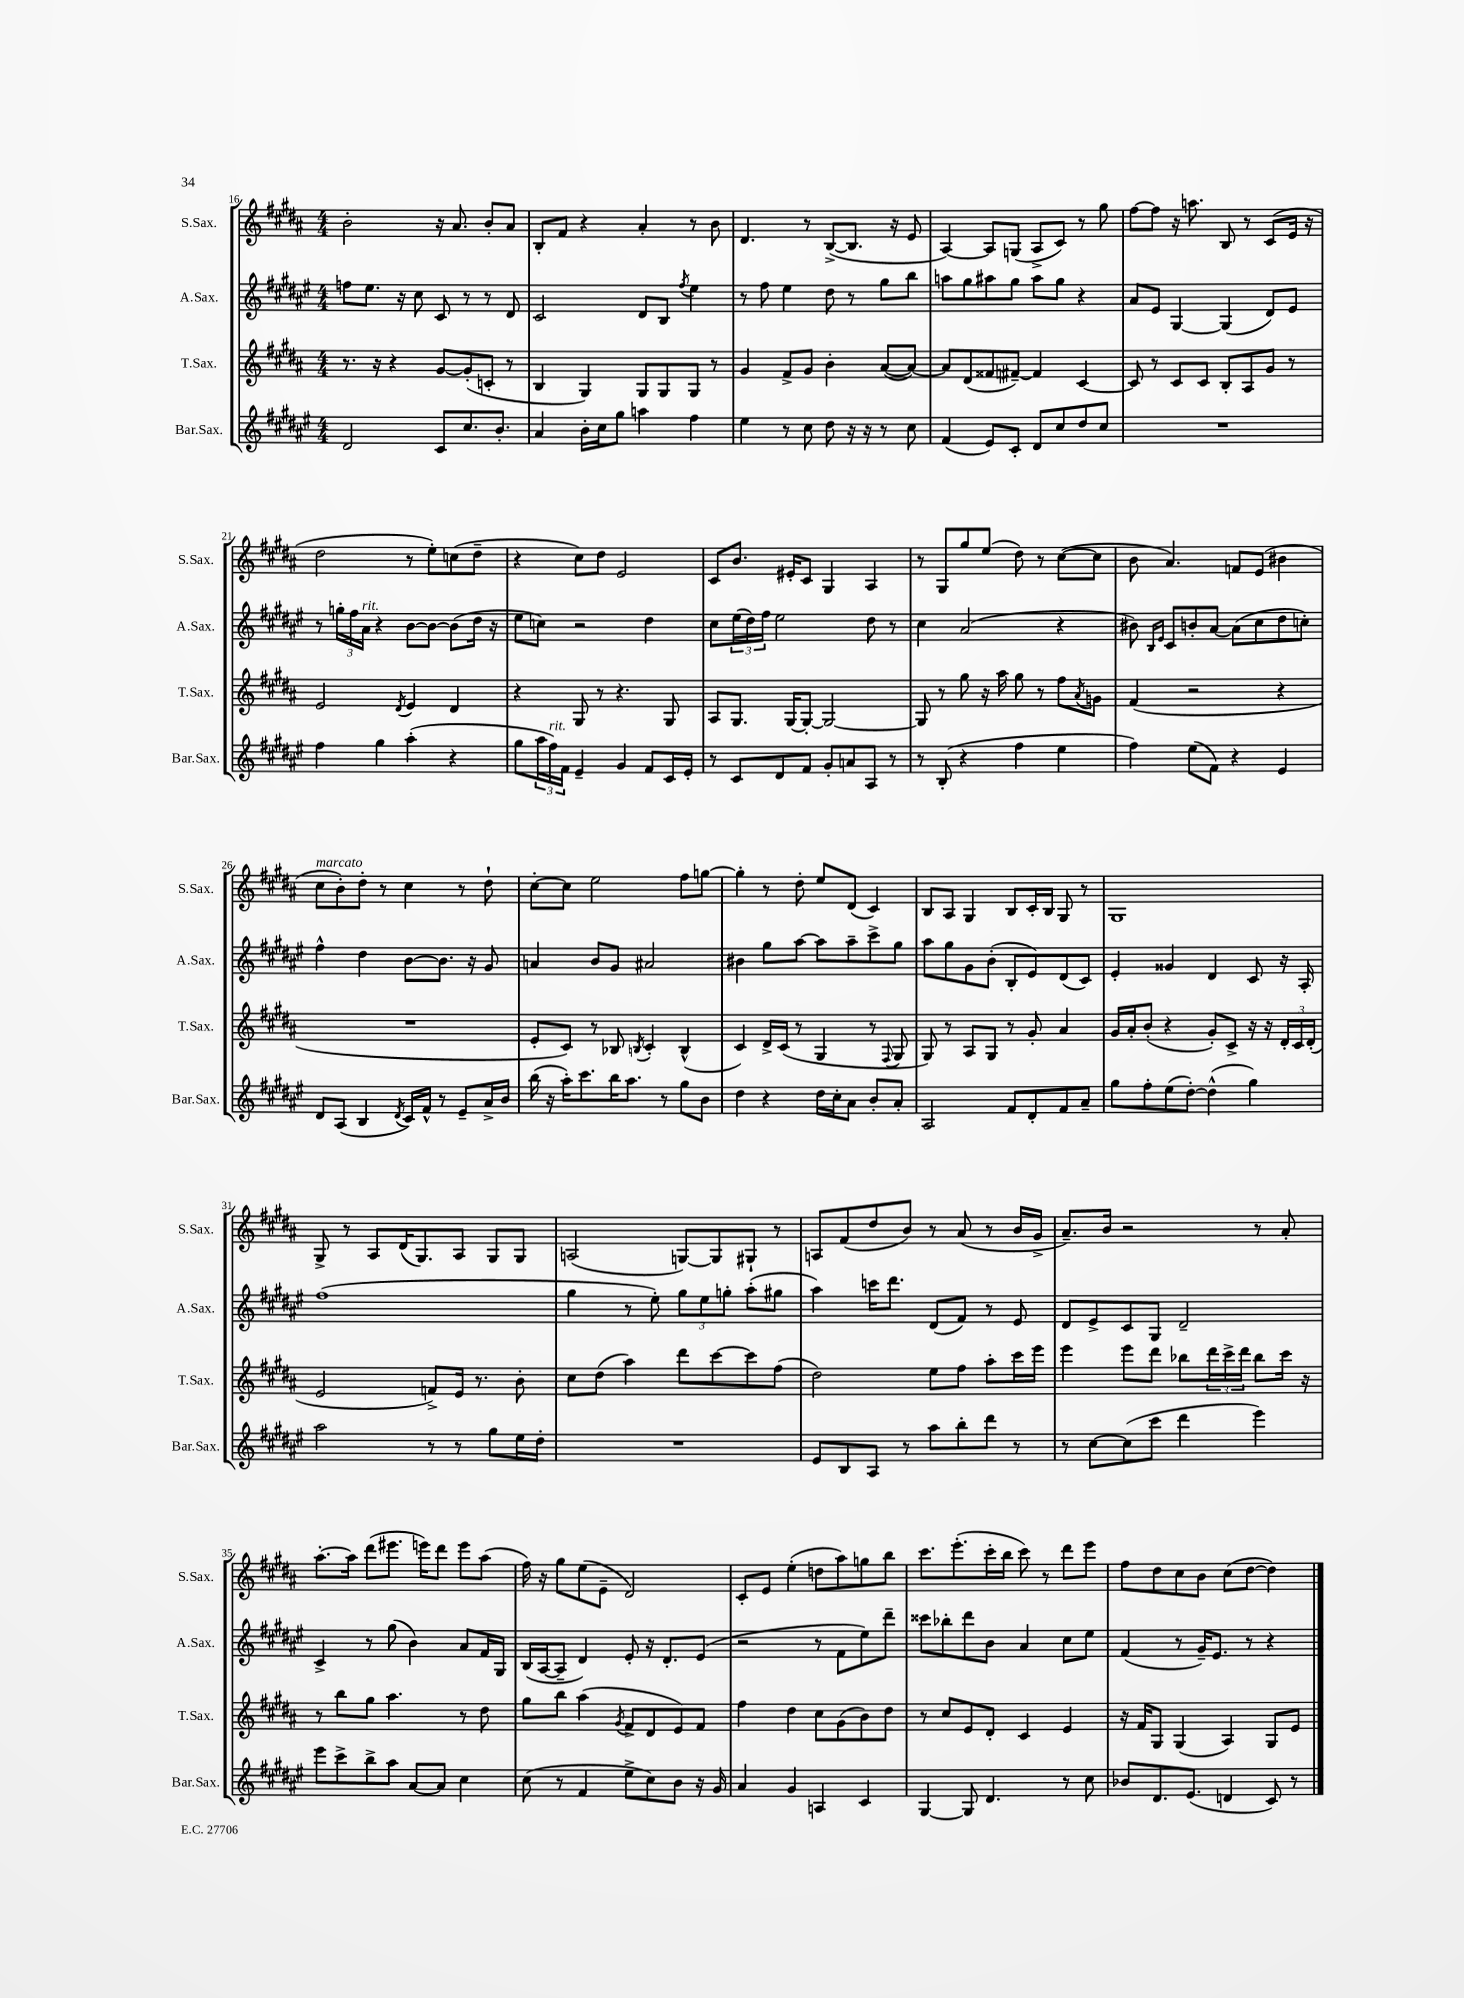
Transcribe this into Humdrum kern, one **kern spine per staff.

**kern	**kern	**kern	**kern
*part4	*part3	*part2	*part1
*staff4	*staff3	*staff2	*staff1
*I"Bar.Sax.	*I"T.Sax.	*I"A.Sax.	*I"S.Sax.
*I'Bar.Sax.	*I'T.Sax.	*I'A.Sax.	*I'S.Sax.
*clefG2	*clefG2	*clefG2	*clefG2
*k[f#c#g#d#a#e#]	*k[f#c#g#d#a#]	*k[f#c#g#d#a#e#]	*k[f#c#g#d#a#]
*M4/4	*M4/4	*M4/4	*M4/4
=16	=16	=16	=16
2d#/	8.r	8ffn\L	2b'\
.	.	8.ee#\J	.
.	16r	.	.
.	4r	.	.
.	.	16r	.
.	.	8cc#\	.
8c#/L	[8g#/L	8c#/	16r
.	.	.	8.a#/
8.cc#/	(8g#'/]	8r	.
.	8cn'/J	8r	8b'/L
8.b'/J	.	.	.
.	8r	8d#/	8a#/J
=17	=17	=17	=17
4a#/	4B/	2c#/	8B'/L
.	.	.	8f#/J
16b'\LL	4G#/)	.	4r
16cc#\J	.	.	.
8gg#\J	.	.	.
4aan\	8G#/L	8d#/L	4a#'/
.	8G#/	8B/J	.
.	.	8qff#/	.
4ff#\	8G#/J	4ee#\	8r
.	8r	.	8b\
=18	=18	=18	=18
4ee#\	4g#/	8r	4.d#/
.	.	8ff#\	.
8r	8f#^/L	4ee#\	.
8cc#\	8g#/J	.	8r
8dd#\	4b'\	8dd#\	([8B^/L
16r	.	8r	8.B/J]
16r	.	.	.
8r	([8a#/L	8gg#\L	.
.	.	.	16r
8cc#\	8a#/J_)	8bb\J	8e/
=19	=19	=19	=19
(4f#/	8a#/L]	8aan\L	[4A#/)
.	(8d#/	8gg#\	.
8e#/L)	8f##X/	8aa#X\	8A#/L]
8c#'/J	[8f#X~/J)	8gg#\J	(8Gn/J
8d#/L	4f#/]	8aa#\L	8A#^/L
8cc#/	.	8gg#\J	8c#/J)
8dd#/	[4c#/	4r	8r
8cc#/J	.	.	8gg#\
=20	=20	=20	=20
1r	8c#/]	8a#/L	[8ff#\L
.	8r	8e#/J	8ff#\J]
.	8c#/L	[4G#/	16r
.	.	.	8.aan\
.	8c#/J	.	.
.	8B'/L	(4G#/]	8B/
.	8A#/	.	8r
.	8g#/J	8d#/L)	(8c#/L
.	8r	8e#/J	16e/Jk
.	.	.	16r
!!LO:LB:g=z
=21	=21	=21	=21
4ff#\	2e/	8r	2dd#\
.	.	24ggn'\LL	.
.	.	24ff#\	.
!	!	!LO:TX:a:i:t=rit.	!
.	.	24a#\JJ	.
4gg#\	.	4r	.
.	8qd#/	.	.
(4aa#'\	4e/	[8b\L	8r
.	.	8b\J_	8ee'\L)
4r	4d#/	(8b\L]	(8ccn\
.	.	16dd#\Jk	8dd#~\J
.	.	16r	.
=22	=22	=22	=22
8gg#\L	4r	8ee#\L	4r
24aa#\L	.	8ccn\J)	.
!LO:TX:a:i:t=rit.	!	!	!
24ff#\)	.	.	.
24f#\JJ	.	.	.
4e#~/	8G#/	2r	8cc#\L)
.	8r	.	8dd#\J
4g#/	4.r	.	2e/
8f#/L	.	4dd#\	.
16c#/L	8G#/	.	.
16e#'/JJ	.	.	.
=23	=23	=23	=23
8r	8A#/L	8cc#\L	8c#/L
8c#/L	8.G#/J	(24ee#\L	8.b/J
.	.	24dd#\)	.
.	.	24ff#\JJ	.
8d#/	.	2ee#\	.
.	[16G#/KL	.	16e#X'/KL
8f#/J	8G#'/J_	.	8c#/J
8g#'/L	2G#/_	.	4G#/
8an/	.	.	.
8A#/J	.	8dd#\	4A#/
8r	.	8r	.
=24	=24	=24	=24
8r	8G#/]	4cc#\	8r
(8B'/	8r	.	8G#/L
4r	8gg#\	(2a#/	8gg#/
.	16r	.	(8ee/J
.	16aa#\	.	.
4ff#\	8gg#\	.	8dd#\)
.	8r	.	8r
4ee#\	8ff#\L	4r	([8cc#\L
.	8qa#/	.	.
.	8gn\J	.	8cc#\J]
=25	=25	=25	=25
4ff#\)	(4f#/	8b#X\)	8b\
.	.	16qqB/LL	.
.	.	16qqe#/JJ	.
.	.	8c#/L	4.a#/)
(8ee#\L	2r	8bn'/	.
8f#\J)	.	[8a#/J	.
4r	.	(8a#\L]	8fn/L
.	.	8cc#\	(8e/J
4e#/	4r	8dd#\	4b#X\
.	.	8ccn'\J)	.
!!LO:LB:g=z
=26	=26	=26	=26
!	!	!	!LO:TX:a:i:t=marcato
8d#/L	1r	4ff#^^\	8cc#\L
(8A#/J	.	.	8b'\)
4B/	.	4dd#\	8dd#'\J
.	.	.	8r
8qd#/	.	.	.
16c#/LL)	.	[8b\L	4cc#\
16f#^^/JJ	.	.	.
8r	.	8.b\J]	.
8e#~/L	.	.	8r
.	.	16r	.
16a#^/L	.	8g#/	8dd#`\
16b/JJ	.	.	.
=27	=27	=27	=27
(16bb\	8e'/L	4an/	[8cc#'\L
16r	.	.	.
16aa#'\KL)	8c#/J)	.	8cc#\J]
8.ccc#\	.	.	.
.	8r	8b/L	2ee\
16bb\K	8B-X/	8g#/J	.
8.aa#\J	.	.	.
.	8qBn/	.	.
.	4c#'/	2a#X/	.
8r	.	.	.
8gg#\L	(4B^^/	.	8ff#\L
8b\J	.	.	[8ggn\J
=28	=28	=28	=28
4dd#\	4c#/)	4b#X\	4gg'\]
4r	16d#^/LL	8gg#\L	8r
.	(16c#/JJ	.	.
.	8r	[8aa#\J	8dd#'\
16dd#\LL	4G#/	8aa#\L]	8ee/L
16cc#'\J	.	.	.
8a#\J	.	8aa#~\	(8d#/J
8b'/L	8r	8ccc#^\	4c#/)
.	8qqF#/	.	.
8a#'/J	8G#/	8gg#\J	.
=29	=29	=29	=29
2A#/	8G#/)	8aa#\L	8B/L
.	8r	8gg#\	8A#/J
.	8A#/L	8g#\	4G#/
.	8G#/J	(8b'\J	.
8f#/L	8r	8B'/L	8B/L
8d#'/	8g#'/	8e#/)	16c#'/L
.	.	.	16B/JJ
8f#/	4a#/	(8d#/	8G#/
8a#~/J	.	8c#/J)	8r
=30	=30	=30	=30
8gg#\L	16g#/LL	4e#'/	1G#
.	16a#'/J	.	.
8ff#'\	(8b'/J	.	.
(8ee#\	4r	4g##X/	.
[8dd#'\J)	.	.	.
(4dd#^^\]	8g#'/L)	4d#/	.
.	8c#^/J	.	.
4gg#\)	16r	8c#/	.
.	16r	.	.
.	24d#'/LL	16r	.
.	24c#/	.	.
.	.	16A#'/	.
.	(24d#'/JJ	.	.
!!LO:LB:g=z
=31	=31	=31	=31
2aa#\	2e/	(1ff#	8G#^/
.	.	.	8r
.	.	.	8A#/L
.	.	.	(16d#/K
.	.	.	8.G#/)
8r	8fn^/L)	.	.
8r	16e/Jk	.	8A#/J
.	8.r	.	.
8gg#\L	.	.	8G#/L
16ee#\L	8b'\	.	8G#/J
16dd#'\JJ	.	.	.
=32	=32	=32	=32
1r	8cc#\L	4gg#\	(2An/
.	(8dd#\J	.	.
.	4aa#\)	8r	.
.	.	8ee#'\)	.
.	8ddd#\L	12gg#\L	[8Gn/L)
.	.	12ee#\	.
.	[8ccc#\	.	8G/]
.	.	12ggn'\J	.
.	8ccc#\]	(8aa#'\L	8G#X`/J
.	(8ff#\J	8gg#X\J	8r
=33	=33	=33	=33
8e#/L	2dd#\)	4aa#\)	8An/L
8B/	.	.	(8f#/
8A#/J	.	16cccn\KL	8dd#/
.	.	8.ddd#\J	.
8r	.	.	8b/J)
8aa#\L	8ee\L	(8d#/L	8r
8bb'\	8ff#\J	8f#/J)	(8a#/
8ddd#\J	8aa#'\L	8r	8r
8r	16ccc#\L	8e#/	16b/LL
.	16eee\JJ	.	16g#^/JJ
=34	=34	=34	=34
8r	4eee\	8d#/L	8.a#~/L)
[8cc#\L	.	8e#^/	.
.	.	.	16b/Jk
(8cc#\]	8eee\L	8c#/	2r
8ccc#\J	8ddd#\J	8G#/J	.
4ddd#\	8bb-X\L	2d#~/	.
.	24ddd#\L	.	.
.	24ccc#^\	.	.
.	24ddd#\JJ	.	.
4eee#\)	8bb-\L	.	8r
.	16ccc#\Jk	.	8a#'/
.	16r	.	.
!!LO:LB:g=z
=35	=35	=35	=35
8eee#\L	8r	4c#^/	[8.aa#'\L
8ccc#^\	8bb\L	.	.
.	.	.	16aa#\Jk]
8bb^\	8gg#\J	8r	(8ddd#\L
8aa#\J	4.aa#\	(8gg#\	8.eee#X\J
[8a#/L	.	4b\)	.
.	.	.	16eeen\KL)
8a#/J]	.	.	8ddd#\J
4cc#\	8r	8a#/L	8eee\L
.	8dd#\	16f#/L	(8aa#\J
.	.	16G#/JJ	.
=36	=36	=36	=36
(8cc#\	8gg#\L	(16B/LL	16ff#\)
.	.	[16A#/J	16r
8r	8bb\J	8A#~/J]	8gg#\L
4f#/	(4aa#\	4d#/)	(8ee\
.	.	.	8e~\J
.	8qg#/	.	.
8ee#^\L	8f#^/L	8e#'/	2d#/)
8cc#\)	8d#/	16r	.
.	.	8.d#'/L	.
8b\J	8e/)	.	.
16r	8f#/J	(8e#/J	.
16g#/	.	.	.
=37	=37	=37	=37
4a#/	4ff#\	2r	8c#'/L
.	.	.	8e/J
4g#/	4dd#\	.	(4ee'\
4An/	8cc#\L	8r	8ddn\L
.	(8g#\	8f#\L	8aa#\)
4c#/	8b\)	8ee#\)	8ggn\
.	8dd#\J	8ddd#~\J	8bb\J
=38	=38	=38	=38
[4G#/	8r	8ccc##X\L	8.ccc#\L
.	8cc#/L	8bb-X'\	.
.	.	.	(8.eee'\
8G#/]	8e/	8ddd#\	.
4.d#/	8d#'/J	8b\J	16ccc#'\L
.	.	.	16bb\JJ
.	4c#/	4a#/	8ccc#\)
.	.	.	8r
8r	4e/	8cc#\L	8ddd#\L
8cc#\	.	8ee#\J	8eee\J
=39	=39	=39	=39
8b-X/L	16r	(4f#/	8ff#\L
.	16f#/KL	.	.
8.d#/	8G#/J	.	8dd#\
.	(4G#/	8r	8cc#\
(8.e#/J	.	.	.
.	.	16g#~/KL)	8b\J
.	.	8.e#/J	.
4dn/	4A#/)	.	(8cc#\L
.	.	8r	[8dd#\J
8c#/)	8G#/L	4r	4dd#\])
8r	8e/J	.	.
==	==	==	==
*-	*-	*-	*-
